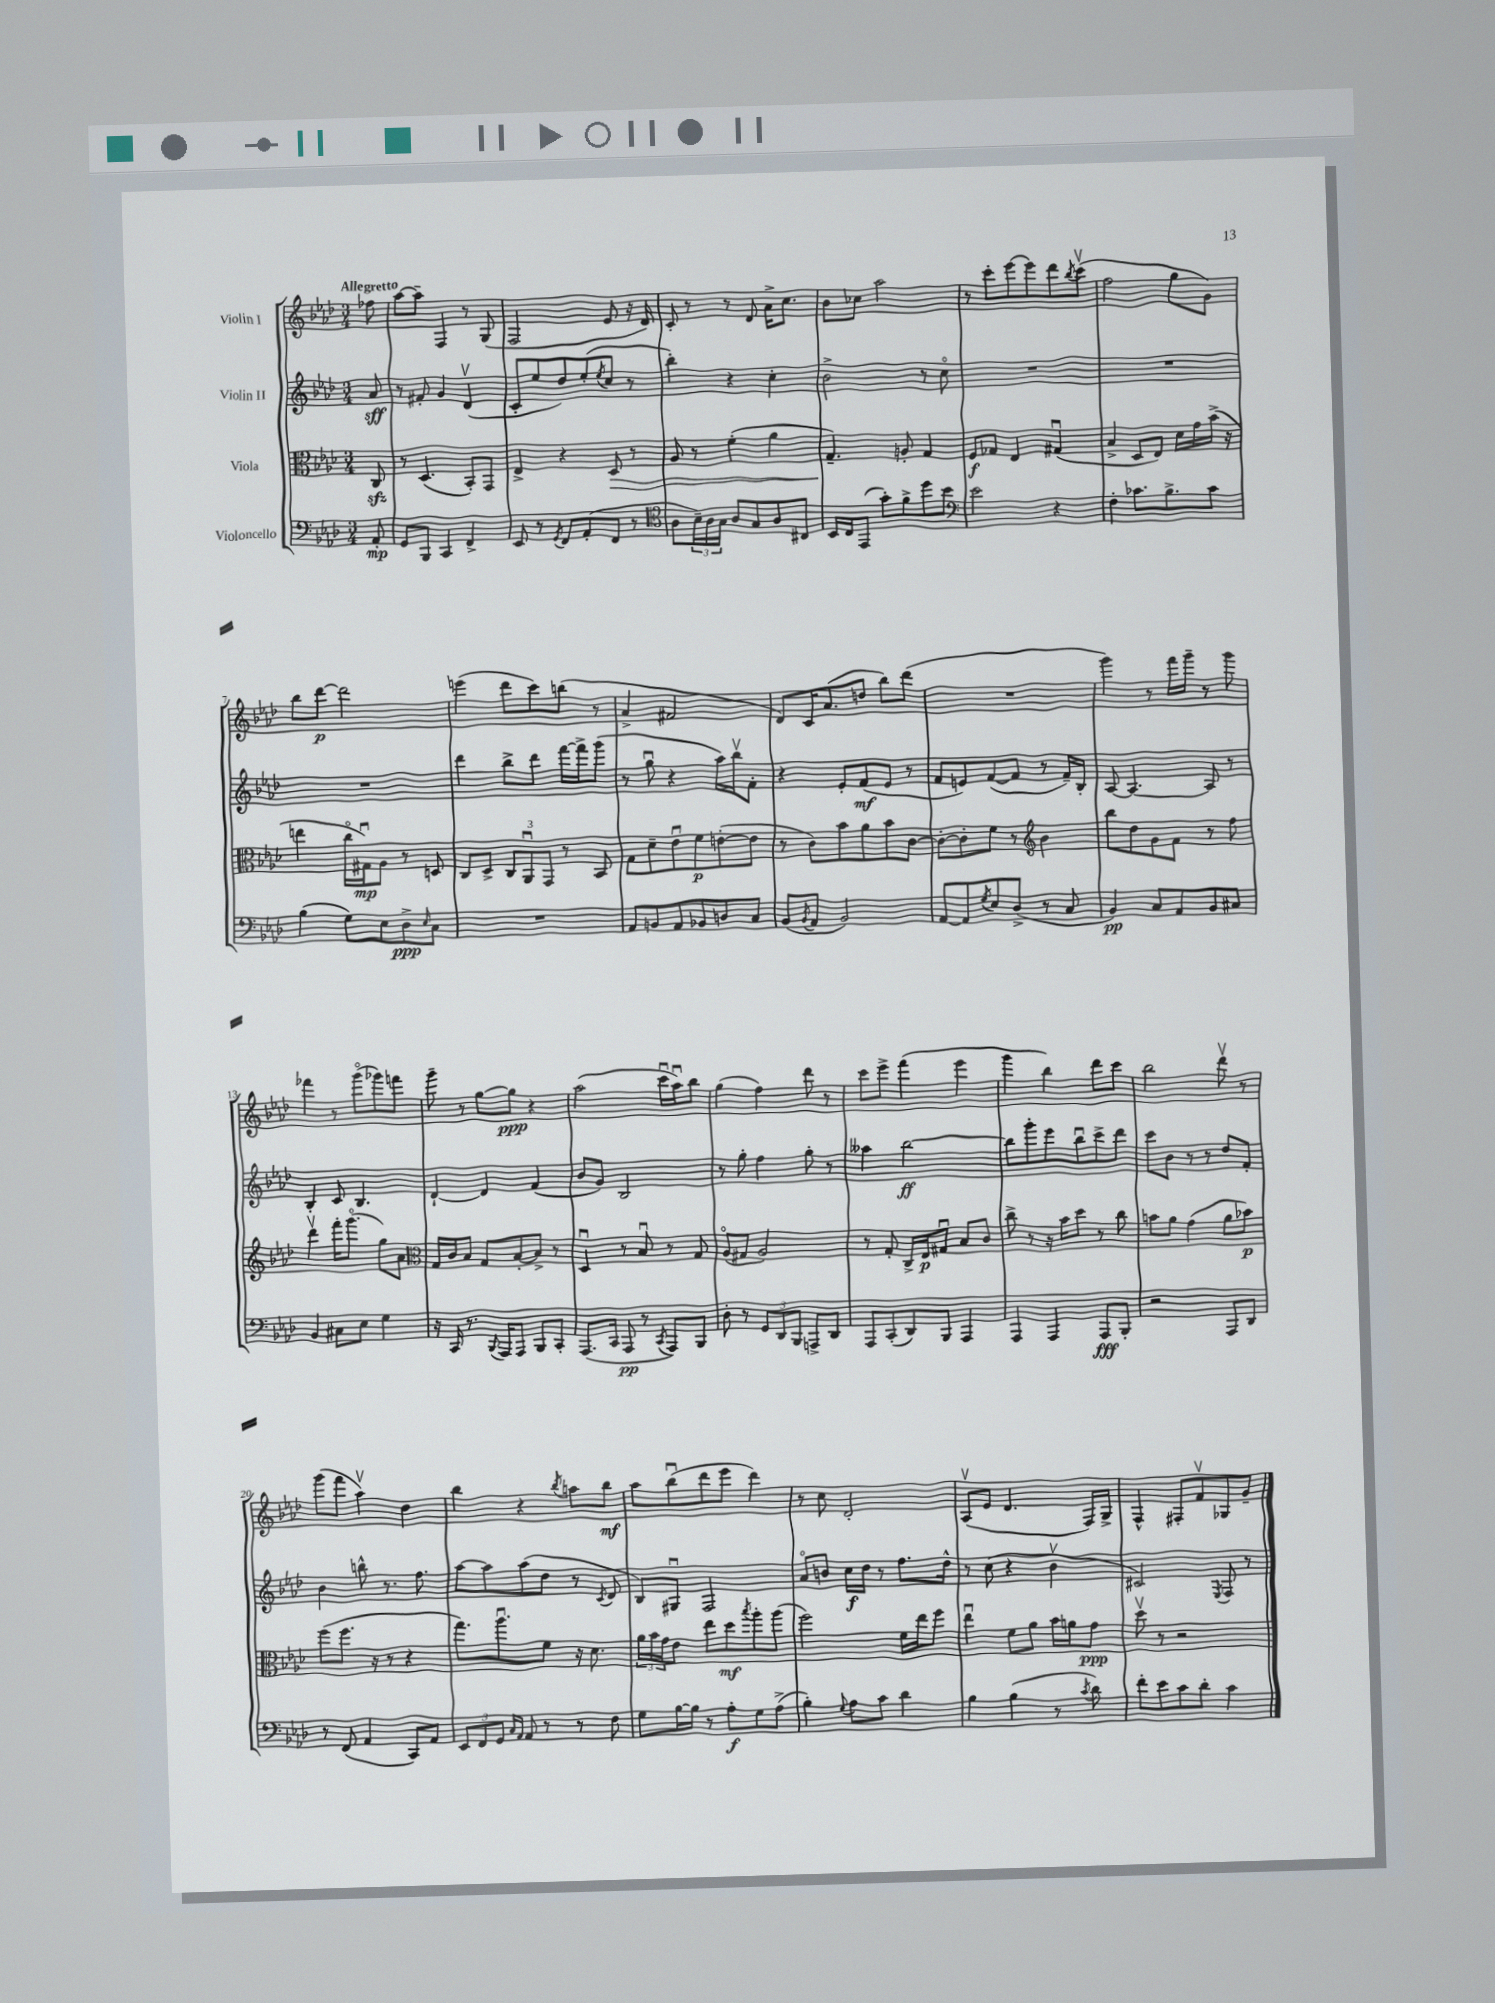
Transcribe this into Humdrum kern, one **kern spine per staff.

**kern	**kern	**kern	**kern
*staff4	*staff3	*staff2	*staff1
*clefF4	*clefC3	*clefG2	*clefG2
*k[b-e-a-d-]	*k[b-e-a-d-]	*k[b-e-a-d-]	*k[b-e-a-d-]
*M3/4	*M3/4	*M3/4	*M3/4
8AA-'	8C	8a-	8ff-
=	=	=	=
8GG	8r	8r	[8aa-
8BBB-	(4.D-	8f#'	8aa-~]
4CC	.	4g	4F
4FF^	8BB-')	(4d-v	8r
.	8GG	.	(8G
=	=	=	=
8EE-	4E-^	8c'	2F
8r	.	8ee-	.
8qGG	.	.	.
8FF	4r	8dd-)	.
(8AA-'	.	(8ee-'	.
.	.	8qee-	.
8FF	8D-	8cc	8e-
8r	8r	8r	16r
.	.	.	16d-)
=	=	=	=
*clefC4	*	*	*
8A-	8A-	4bb-')	8c'
24B-~)	8r	.	8r
24A-	.	.	.
24G	.	.	.
8A-	(4f'	4r	8r
8G	.	.	8d-
8A-	4a-	4cc'	16a-^
.	.	.	8.cc
8C#	.	.	.
=	=	=	=
16BB-	4.G~)	2b-^	8b-
16C	.	.	.
(8EE-	.	.	8cc-
8g')	.	.	2aa-
8f^	8A'	.	.
8dd-	4G	8r	.
8b-	.	8cco	.
=	=	=	=
*clefF4	*	*	*
2e-	8F	2.r	8r
.	8G-	.	8ccc'
.	4E-	.	[8eee-
.	.	.	8eee-]
4r	(4G#u	.	8ddd-
.	.	.	8qbb-
.	.	.	(8cccv
=	=	=	=
4F'	4B-^	2.r	2ff
8.c-	8D-	.	.
.	8E-)	.	.
8.B-^	.	.	.
.	16d-	.	8gg
.	16g	.	.
8c-	(16b-^	.	8g)
.	16r	.	.
=	=	=	=
(4B-	4ee	2.r	8bb-
.	.	.	[8ddd-
8G)	16cco	.	2ddd-]
.	16G#u)	.	.
8E-	8A-	.	.
8D-^	8r	.	.
16qqE-	.	.	.
8C	8D	.	.
=	=	=	=
2.r	8C	4ddd-	(4eee
.	8D-^	.	.
.	12C	8bb-^	8ddd-
.	12AA-u	.	.
.	.	8ddd-	8ccc)
.	12GG	.	.
.	8r	[16fff	(8bb
.	.	16fff^]	.
.	8BB-	(8ggg	8r
=	=	=	=
8AA-	8G	8r	4a-^
8BB	8d-~	8ggu	.
8AA-	8e-u	4r	2f#
8BB-	8f	.	.
8D	([8e'	16aa-)	.
.	.	16bb-v	.
8C	8e]	8f'	.
=	=	=	=
(8BB-	8r	4r	8d-)
8qBB-	.	.	.
8AA-	8c)	.	16c
.	.	.	(8.a-
2BB-)	8b-	8e-'	.
.	8a-	(8f	8dd
.	8b-	8e-	8bb-)
.	[8c	8r	(8ddd-
=	=	=	=
[8AA-	8c'_	8f	2.r
8AA-]	8c']	8e)	.
8qG	.	.	.
8E-	8f	([8f	.
(8D-^	8r	8f]	.
*	*clefG2	*	*
8r	4b-	8r	.
8C	.	16f~)	.
.	.	16B-'	.
=	=	=	=
4BB-)	8bb-	[8A-	4ggg)
.	8dd-	4.A-_	.
8C	8g	.	8r
8AA-	8f	.	16fff
.	.	.	16ggg~
8BB-	8r	8A-]	8r
8C#	8ff	8r	8ggg
=	=	=	=
4BB-	4ddd-v	4B-'	4fff-
8C#	16fff'	8c	8r
.	(8.gggo	.	.
8E-	.	4.B-	(8gggo
4G	8gg)	.	8ggg-)
.	8a-	.	8fff
=	=	=	=
*	*clefC3	*	*
16r	16G	[4d-`	8ggg~
16CC	16c	.	.
8.r	8B-	.	8r
.	8G	4d-]	[8gg
8qqBBB-	.	.	.
16AAA-	.	.	.
8AAA-	[8B-'	.	8gg]
8BBB-	8B-^]	(4f	4r
8CC'	8r	.	.
=	=	=	=
(8.AAA-	4D-u	8b-	(2aa-
.	.	8g)	.
16CC	.	.	.
8AAA-	8r	2B-	.
8r	8B-u	.	.
8qCC	.	.	.
8AAA-)	8r	.	16cccu
.	.	.	16aa-u)
8BBB-	8G	.	8bb-
=	=	=	=
8D-'	(8A-o	8r	(4gg
8r	8G#	8gg'	.
12GG	2A-)	4ff	4ff)
12DD-	.	.	.
12BBB-	.	.	.
8AAA^	.	8gg'	8ddd-
8DD-	.	8r	8r
=	=	=	=
8AAA-	8r	4aa--	8ccc
(8CC'	8G'	.	8eee-^
8DD-)	16C^	[2bb-	(4fff
.	16E-	.	.
8BBB-	8G#u	.	.
4AAA-	8B-	.	4eee-
.	8c	.	.
=	=	=	=
4AAA-	8cc^	8bb-]	4ggg
.	8r	8ggg'	.
4AAA-	16r	8eee-	4bb-)
.	16b-	.	.
.	8dd-	8bb-u	.
8AAA-	8r	8ccc^	8ddd-
8BBB-'	8cc	8ddd-	8ccc
=	=	=	=
2r	8b	8ccc	2bb-
.	8a-	8b-	.
.	(4g	8r	.
.	.	8r	.
8AAA-	8a-	8dd-	8ddd-v
8DD-	8b-)	8f'	8r
=	=	=	=
8r	(8ff	4b-	(8ggg
(8FF	8.ff	.	8fff
4AA-	.	8bb^^	4aa-v)
.	16r	.	.
.	8r	8.r	.
8CC)	4r	.	4dd-
.	.	8.ff	.
8AA-	.	.	.
=	=	=	=
12EE-	8.gg)	[8aa-	4bb-
12FF	.	.	.
.	.	8aa-]	.
12GG	.	.	.
.	8.aa-u	.	.
16qqC	.	.	.
16qqAA-	.	.	.
8AA-	.	(8aa-	4r
8r	8f	8dd-	.
.	.	.	8qbb-
8r	16r	8r	8aa
.	8.d-	.	.
.	.	8qc	.
8F	.	8d-	8bb-
=	=	=	=
8G	24a-	8B-)	8aa-
.	24b-	.	.
.	24g	.	.
[16B-	8e-	8G#u	(8bb-u
16B-]	.	.	.
8r	8ee-	2F	8ddd-
8A-'	8dd-	.	8eee-
.	8qbb-	.	.
8G	8aa-'	.	4ddd-)
(8A-^	(8aa-	.	.
=	=	=	=
4B-')	2ff)	8a-o	8r
.	.	8b	8cc
8qqG	.	.	.
8A-	.	16cc	2d-'
.	.	16dd-	.
8c	.	8r	.
4d-	16f	8.ff	.
.	16ee-	.	.
.	8ff	.	.
.	.	16dd-^^	.
=	=	=	=
4B-	4ee-u	8r	(8A-v
.	.	(8cc	8e-
(4B-	8f	4r	4.d-
.	8a-	.	.
8r	16b-	4b-v	.
.	16a	.	.
8qc	.	.	.
8d-)	8g	.	16F)
.	.	.	16G^
=	=	=	=
8f'	8dd-v	2c#)	4F^^
8e-	8r	.	.
8c	2r	.	8F#'
8d-'	.	.	8fv
.	.	8qE-	.
4c	.	8F	8G-
.	.	8r	8g~
==	==	==	==
*-	*-	*-	*-
